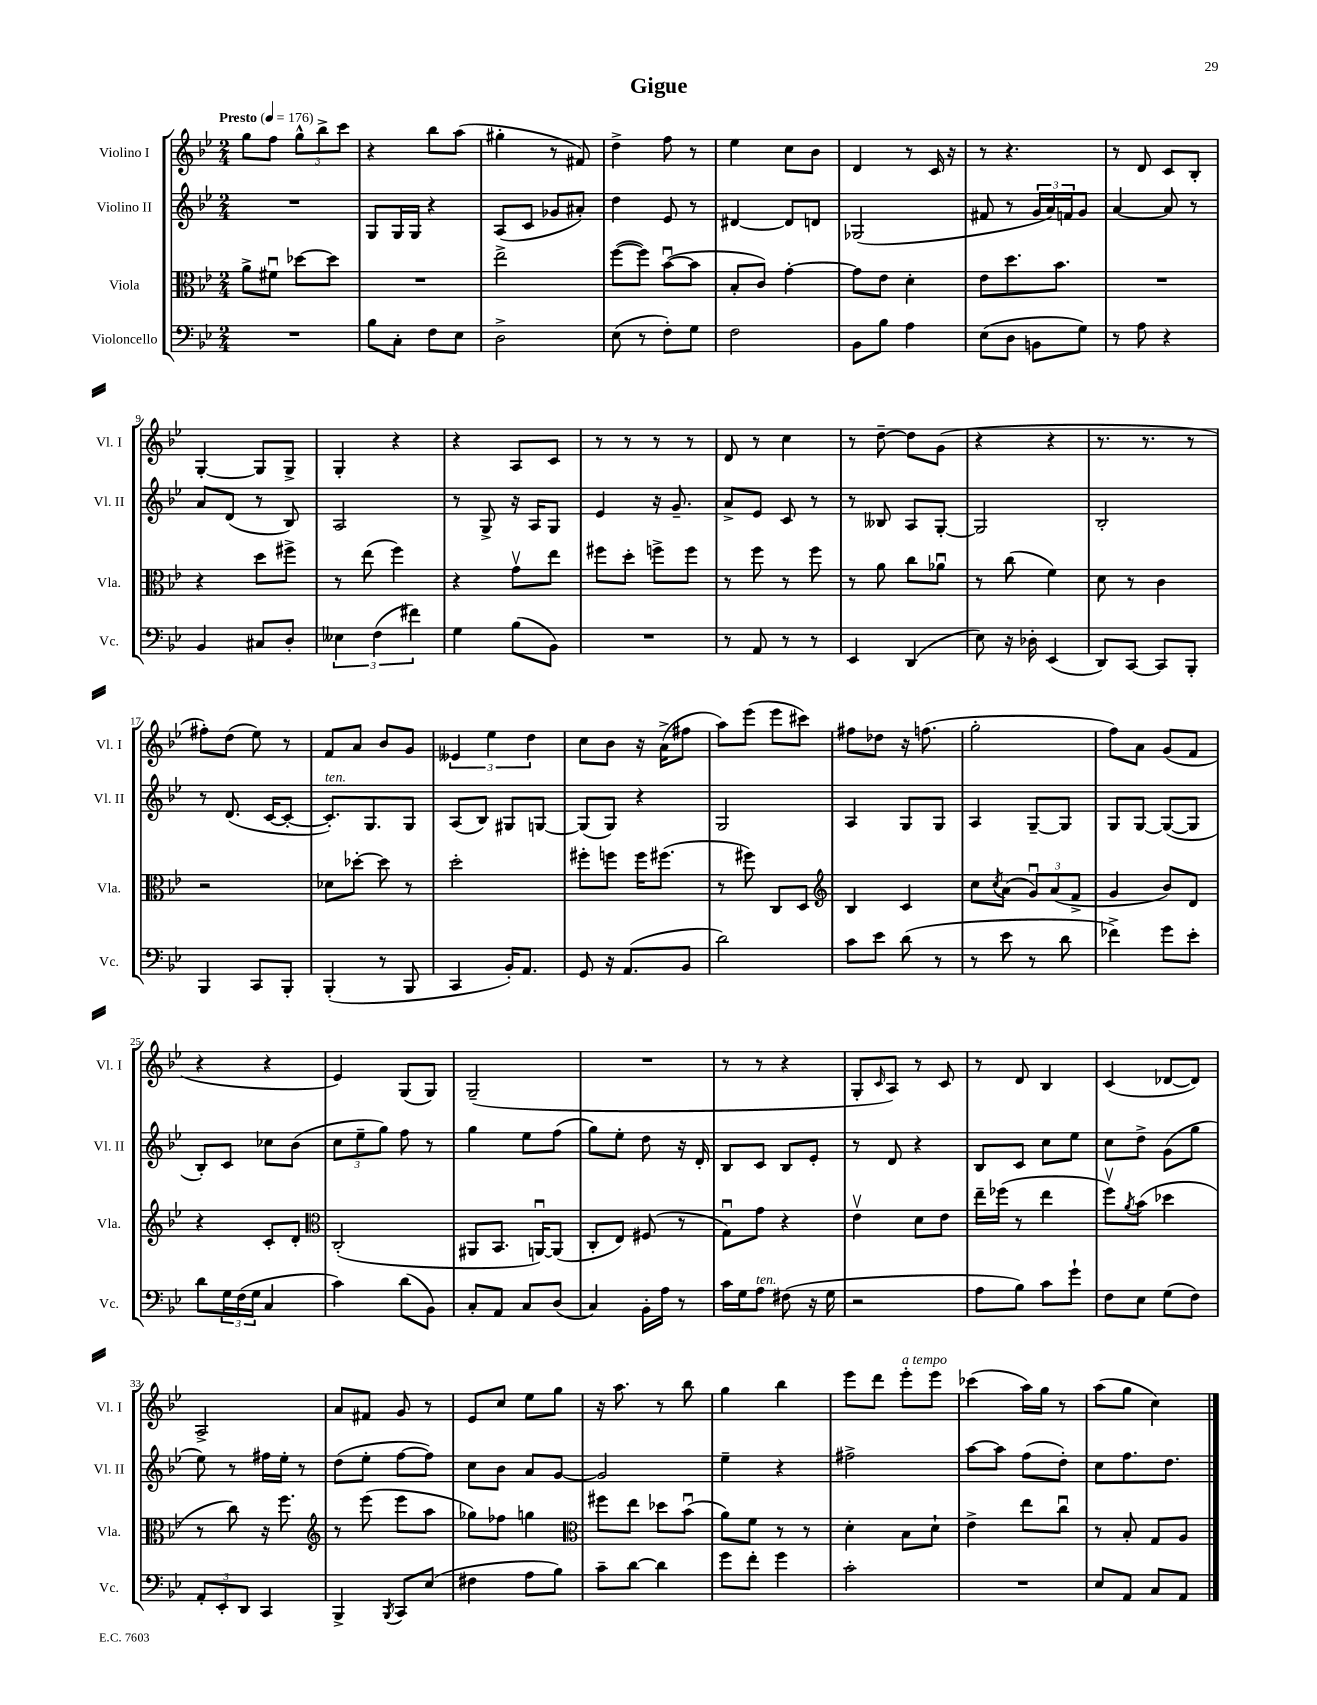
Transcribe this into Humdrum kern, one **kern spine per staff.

**kern	**kern	**kern	**kern
*part4	*part3	*part2	*part1
*staff4	*staff3	*staff2	*staff1
*I"Violoncello	*I"Viola	*I"Violino II	*I"Violino I
*I'Vc.	*I'Vla.	*I'Vl. II	*I'Vl. I
*clefF4	*clefC3	*clefG2	*clefG2
*k[b-e-]	*k[b-e-]	*k[b-e-]	*k[b-e-]
*M2/4	*M2/4	*M2/4	*M2/4
*MM176	*MM176	*MM176	*MM176
=1	=1	=1	=1
!	!	!	!LO:TX:a:B:t=Presto
2r	8a^\L	2r	8gg\L
.	8f#Xu\J	.	8ff\J
.	[8dd-X\L	.	12gg^^\L
.	.	.	12bb-^\
.	8dd-\J]	.	.
.	.	.	12ccc\J
=2	=2	=2	=2
8B-\L	2r	8G/L	4r
8C'\J	.	16G/L	.
.	.	16G/JJ	.
8F\L	.	4r	8bb-\L
8E-\J	.	.	(8aa\J
=3	=3	=3	=3
2D^\	2ee-^\	(8A/L	4gg#X'\
.	.	8c/J	.
.	.	8g-X/L	8r
.	.	8a#X'/J)	8f#X/)
=4	=4	=4	=4
(8E-\	([8ff\L	4dd\	4dd^\
8r	8ff\J])	.	.
8F'\L)	([8b-u\L	8e-/	8ff\
8G\J	8b-\J]	8r	8r
=5	=5	=5	=5
2F\	8B-'/L	[4d#X/	4ee-\
.	8c/J)	.	.
.	[4g'\	8d#/L]	8cc\L
.	.	8dn/J	8b-\J
=6	=6	=6	=6
8BB-\L	8g\L]	(2G-X/	4d/
8B-\J	8e-\J	.	.
4A\	4d'\	.	8r
.	.	.	16c/
.	.	.	16r
=7	=7	=7	=7
(8E-\L	8e-\L	8f#X/	8r
8D\J	8.dd\	8r	4.r
8BBn\L	.	24g/LL	.
.	.	24a/)	.
.	8.b-\J	.	.
.	.	24fn/J	.
8G\J)	.	8g/J	.
=8	=8	=8	=8
8r	2r	[4a/	8r
8A\	.	.	8d/
4r	.	8a/]	8c/L
.	.	8r	8B-'/J
!!LO:LB:g=z
=9	=9	=9	=9
4BB-/	4r	8a/L	[4G'/
.	.	(8d/J	.
8C#X/L	8dd\L	8r	8G/L]
8D'/J	8ff#X^\J	8B-/)	8G^/J
=10	=10	=10	=10
6E--X\	8r	2A/	4G'/
.	(8ee-\	.	.
(6F\	.	.	.
.	4ff\)	.	4r
6f#X\)	.	.	.
=11	=11	=11	=11
4G\	4r	8r	4r
.	.	8G^/	.
(8B-\L	8gv\L	16r	8A/L
.	.	16A/KL	.
8BB-\J)	8ee-\J	8G/J	8c/J
=12	=12	=12	=12
2r	8ff#X\L	4e-/	8r
.	8dd'\J	.	8r
.	8ffn^\L	16r	8r
.	.	8.g~/	.
.	8ff\J	.	8r
=13	=13	=13	=13
8r	8r	8a^/L	8d/
8AA/	8ff\	8e-/J	8r
8r	8r	8c/	4cc\
8r	8ff\	8r	.
=14	=14	=14	=14
4EE-/	8r	8r	8r
.	8a\	8B--X/	[8dd~\
(4DD/	8cc\L	8A/L	8dd\L]
.	8a-Xu\J	[8G'/J	(8g\J
=15	=15	=15	=15
8E-\)	8r	2G/]	4r
16r	(8cc\	.	.
16D-X'\	.	.	.
(4EE-/	4f\)	.	4r
=16	=16	=16	=16
8DD/L)	8d\	2B-'/	8.r
[8CC/J	8r	.	.
.	.	.	8.r
8CC/L]	4c\	.	.
8BBB-'/J	.	.	8r
!!LO:LB:g=z
=17	=17	=17	=17
4BBB-/	2r	8r	8ff#X'\L)
.	.	(8.d/	(8dd\J
8CC/L	.	.	8ee-\)
.	.	[16c/KL	.
8BBB-'/J	.	8c'/J_	8r
=18	=18	=18	=18
!	!	!LO:TX:a:i:t=ten.	!
(4BBB-'/	8d-X\L	8.c'/L])	8f/L
.	[8dd-X'\J	.	8a/J
.	.	8.G/	.
8r	8dd-\]	.	8b-/L
8BBB-/	8r	8G/J	8g/J
=19	=19	=19	=19
4CC/	2dd'\	(8A/L	6e--X/
.	.	8B-/J)	.
.	.	.	6ee-\
16BB-'/KL)	.	8G#X/L	.
8.AA/J	.	.	.
.	.	.	6dd\
.	.	[8Gn/J	.
=20	=20	=20	=20
8GG/	8ff#X'\L	(8G/L]	8cc\L
16r	8ffn\J	8G/J)	8b-\J
(8.AA/L	.	.	.
.	16ff\KL	4r	16r
.	(8.ff#X\J	.	(16a^\KL
8BB-/J	.	.	8ff#X\J
=21	=21	=21	=21
2d\)	8r	2G/	8aa\L)
.	8ff#X\)	.	(8eee-\J
.	8C/L	.	8eee-\L
.	8D/J	.	8ccc#X\J)
=22	=22	=22	=22
*	*clefG2	*	*
8c\L	4B-/	4A/	8ff#X\L
8e-\J	.	.	8dd-X\J
(8d\	4c/	8G/L	16r
.	.	.	(8.ffn\
8r	.	8G/J	.
=23	=23	=23	=23
8r	8cc\L	4A/	2gg'\
.	8qcc/	.	.
8e-\	(8a\J	.	.
8r	12gu/L)	[8G~/L	.
.	(12a/	.	.
8d\	.	8G/J]	.
.	12f^/J	.	.
=24	=24	=24	=24
4f-X^\)	4g/	8G/L	8ff\L)
.	.	[8G/J	8a\J
8g\L	8b-/L)	(8G/L_	(8g/L
8e-'\J	8d/J	8G/J]	8f/J
!!LO:LB:g=z
=25	=25	=25	=25
8d\L	4r	8B-'/L)	4r
24G\L	.	8c/J	.
(24F\	.	.	.
24G\JJ	.	.	.
4C/	8c'/L	8cc-X\L	4r
.	8d'/J	(8b-\J	.
=26	=26	=26	=26
*	*clefC3	*	*
4c\)	(2C'/	12cc\L	4e-/)
.	.	12ee-~\	.
.	.	12gg\J)	.
(8d\L	.	8ff\	(8G/L
8BB-\J)	.	8r	8G/J)
=27	=27	=27	=27
8C'/L	8AA#X/L	4gg\	(2G~/
8AA/J	8.BB-/J	.	.
8C/L	.	8ee-\L	.
.	[16AAnu/KL)	.	.
(8D/J	(8AA/J]	(8ff\J	.
=28	=28	=28	=28
4C/)	8C'/L	8gg\L)	2r
.	8E-/J)	8ee-'\J	.
16BB-'\LL	(8F#X/	8dd\	.
16A\JJ	.	.	.
8r	8r	16r	.
.	.	16d'/	.
=29	=29	=29	=29
16c\LL	8Gu\L)	8B-/L	8r
16G\J	.	.	.
!LO:TX:a:i:t=ten.	!	!	!
8A\J	8g\J	8c/J	8r
(8F#X\	4r	8B-/L	4r
16r	.	8e-'/J	.
16G\	.	.	.
=30	=30	=30	=30
2r	4e-v\	8r	8G'/L
.	.	.	16qqc/
.	.	8d/	8A/J)
.	8d\L	4r	8r
.	8e-\J	.	8c/
=31	=31	=31	=31
8A\L	16ee-~\LL	8B-/L	8r
.	(16ff-X\JJ	.	.
8B-\J)	8r	8c/J	8d/
8c\L	4ee-\	8cc\L	4B-/
8g`\J	.	8ee-\J	.
=32	=32	=32	=32
8F\L	8ffv\L)	8cc\L	(4c/
.	8qa/	.	.
8E-\J	(8b-\J	8dd^\J	.
(8G\L	4dd-X\	(8g\L	[8d-X/L
8F\J)	.	8gg\J	8d-/J])
!!LO:LB:g=z
=33	=33	=33	=33
12AA'/L	8r	8ee-\)	2A^/
12EE-'/	.	.	.
.	8cc\)	8r	.
12DD/J	.	.	.
4CC/	16r	16ff#X\LL	.
.	8.ff\	16ee-'\JJ	.
.	.	8r	.
=34	=34	=34	=34
*	*clefG2	*	*
4BBB-^/	8r	(8dd\L	8a/L
.	(8eee-\	8ee-'\J	8f#X/J
8qBBB-/	.	.	.
8CC/L	8eee-\L	[8ff\L	8g/
(8E-/J	8aa\J	8ff\J])	8r
=35	=35	=35	=35
4F#X\	8gg-X\L)	8cc\L	8e-/L
.	8ff-X\J	8b-\J	8cc/J
8A\L	4ggn\	8a/L	8ee-\L
8B-\J)	.	[8g/J	8gg\J
=36	=36	=36	=36
*	*clefC3	*	*
8c~\L	8ff#X\L	2g/]	16r
.	.	.	8.aa\
[8d\J	8ee-\J	.	.
4d\]	8dd-X\L	.	8r
.	(8b-u\J	.	8bb-\
=37	=37	=37	=37
8g\L	8a\L)	4ee-~\	4gg\
8f'\J	8f\J	.	.
4g\	8r	4r	4bb-\
.	8r	.	.
=38	=38	=38	=38
2c'\	4d'\	2ff#X^\	8eee-\L
.	.	.	8ddd\J
!	!	!	!LO:TX:a:i:t=a tempo
.	8B-\L	.	8eee-'\L
.	8d`\J	.	8eee-\J
=39	=39	=39	=39
2r	4e-^\	[8aa\L	(4ccc-X\
.	.	8aa\J]	.
.	8ee-\L	(8ff\L	16aa\LL)
.	.	.	16gg\JJ
.	8ccu\J	8dd'\J)	8r
=40	=40	=40	=40
8E-/L	8r	8cc\L	(8aa\L
8AA/J	8B-'/	8.ff\	8gg\J
8C/L	8G/L	.	4cc\)
.	.	8.dd\J	.
8AA/J	8A/J	.	.
==	==	==	==
*-	*-	*-	*-
